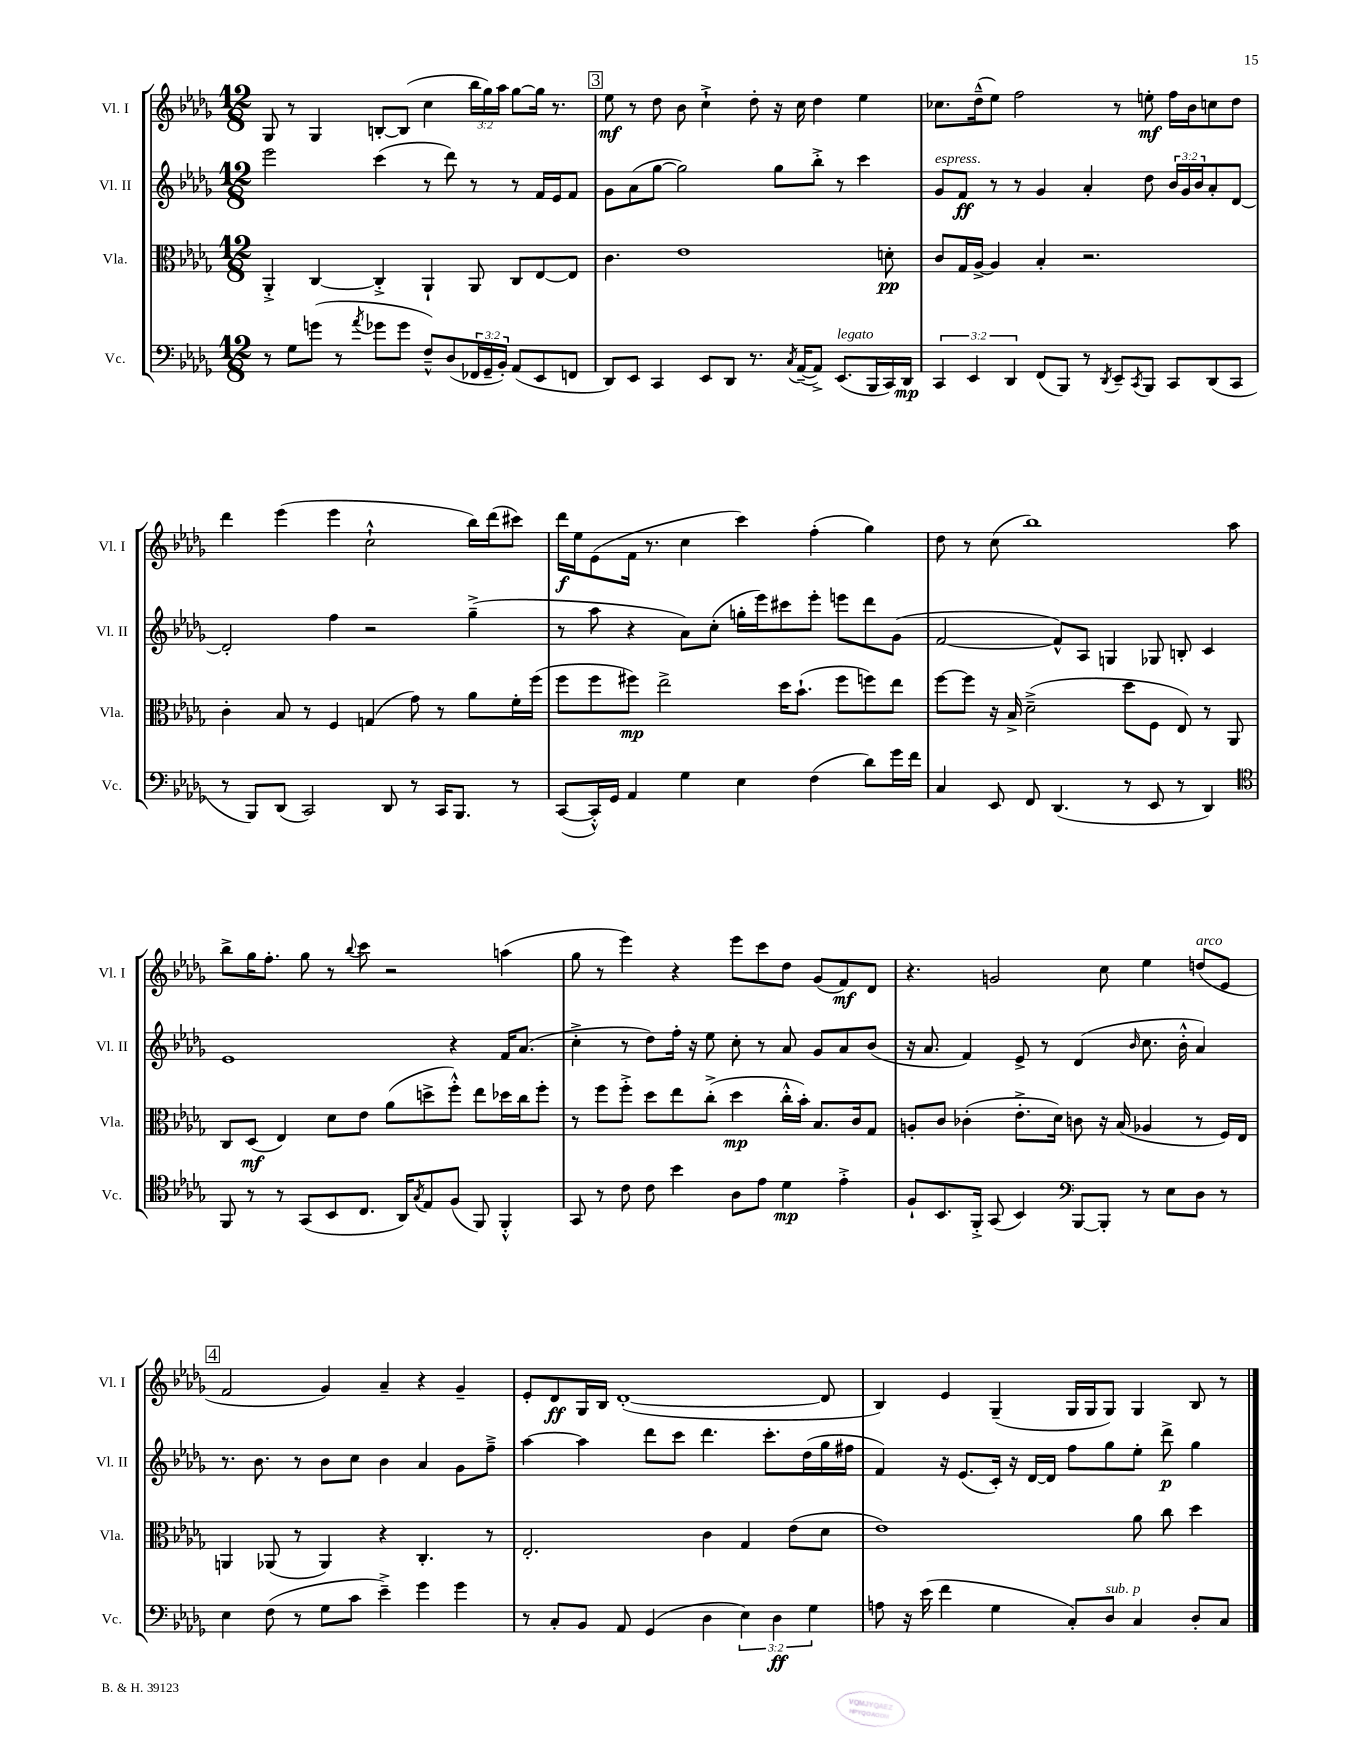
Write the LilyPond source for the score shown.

<<
\new StaffGroup <<
\new Staff = "s0" \with { instrumentName = "Vl. I" shortInstrumentName = "Vl. I" } {
    \clef treble \key des \major \numericTimeSignature \time 12/8 \override Staff.TupletNumber.text = #tuplet-number::calc-fraction-text
    ges8 r8 ges4 b8~-. b8( c''4 \tuplet 3/2 { bes''16 ges''16) aes''16 } ges''8~ ges''16 r8. |
    \mark \markup { \box "3" } ees''8\mf r8 des''8 bes'8 c''4-!-> des''8-. r16 c''16 des''4 ees''4 |
    ces''8. des''16---^( ees''8) f''2 r8 e''8-.\mf f''16 bes'16 c''8 des''8 |
    des'''4 ees'''4( ees'''4 c''2-!-^ bes''16) des'''16( cis'''8) |
    des'''16\f ees''16 ees'8( f'16 r8. c''4 c'''4) f''4-.( ges''4) |
    des''8 r8 c''8( bes''1) aes''8 |
    bes''8-> ges''16 f''8.-. ges''8 r8 \appoggiatura { bes''8 } c'''8 r2 a''4( |
    ges''8 r8 ees'''4) r4 ees'''8 c'''8 des''8 ges'8( f'8\mf) des'8 |
    r4. g'2 c''8 ees''4 d''8^\markup { \italic "arco" }( ees'8 |
    \mark \markup { \box "4" } f'2 ges'4) aes'4-- r4 ges'4-- |
    ees'8-. des'8\ff ges16 bes16 des'1~-.( des'8 |
    bes4) ees'4 ges4--( ges16 ges16 ges8) ges4 bes8 r8 \bar "|." |
}
\new Staff = "s1" \with { instrumentName = "Vl. II" shortInstrumentName = "Vl. II" } {
    \clef treble \key des \major \numericTimeSignature \time 12/8 \override Staff.TupletNumber.text = #tuplet-number::calc-fraction-text
    ees'''2 c'''4( r8 des'''8) r8 r8 f'16 ees'16 f'8 |
    \mark \markup { \box "3" } ges'8 aes'8( ges''8~ ges''2) ges''8 bes''8-.-> r8 c'''4 |
    ges'8^\markup { \italic "espress." } f'8\ff r8 r8 ges'4 aes'4-. des''8 \tuplet 3/2 { bes'16 ges'16 bes'16 } aes'8-. des'8~ |
    des'2-. f''4 r2 ges''4--->( |
    r8 aes''8 r4 aes'8) c''8-.( g''16-. ees'''16) cis'''8 ees'''8-. e'''8 des'''8 ges'8( |
    f'2~ f'8-^) aes8 g4 ges8 b8-. c'4 |
    ees'1 r4 f'16 aes'8.( |
    c''4-.-> r8 des''8) f''16-. r16 ees''8 c''8-. r8 aes'8 ges'8 aes'8 bes'8( |
    r16 aes'8. f'4) ees'8-> r8 des'4( \grace { bes'16 } c''8. bes'16-.-^ aes'4) |
    \mark \markup { \box "4" } r8. bes'8. r8 bes'8 c''8 bes'4 aes'4 ges'8 f''8---> |
    aes''4~ aes''4 des'''8 c'''8 des'''4. c'''8.-. des''16( ges''16 fis''16 |
    f'4) r16 ees'8.( c'16-.) r16 des'16~ des'16 f''8 ges''8 ees''8-. des'''8->\p ges''4 \bar "|." |
}
\new Staff = "s2" \with { instrumentName = "Vla." shortInstrumentName = "Vla." } {
    \clef alto \key des \major \numericTimeSignature \time 12/8
    aes,4-.-> c4~ c4-.-> aes,4-! aes,8 c8 ees8~ ees8 |
    \mark \markup { \box "3" } c'4. ees'1 d'8-.\pp |
    c'8 ges16 aes16~-> aes4 bes4-. r2. |
    c'4-. bes8 r8 f4 g4( ges'8) r8 aes'8 f'16-. f''16( |
    f''8 f''8 fis''8\mp) ees''2-> des''16 bes'8.-!( fis''8 f''8) ees''8 |
    f''8~ f''8 r16 bes16-> des'2--->( des''8 f8 ees8) r8 aes,8 |
    c8 des8\mf( ees4) des'8 ees'8 aes'8( d''8-> f''8-.-^) ees''8 des''16 c''16 f''8-. |
    r8 f''8 f''8-.-> des''8 ees''8 c''8-.->( des''4\mp c''16-.-^ bes'16-.) bes8. c'16 ges8 |
    a8-. c'8 ces'4-.( ees'8.-.-> des'16) c'8 r16 bes16( aes4 r8 f16) ees16 |
    \mark \markup { \box "4" } a,4 aes,8( r8 aes,4) r4 c4.-. r8 |
    ees2.-. c'4 ges4 ees'8( des'8 |
    ees'1) aes'8 c''8 des''4 \bar "|." |
}
\new Staff = "s3" \with { instrumentName = "Vc." shortInstrumentName = "Vc." } {
    \clef bass \key des \major \numericTimeSignature \time 12/8 \override Staff.TupletNumber.text = #tuplet-number::calc-fraction-text
    r8 ges8 g'8( r8 \acciaccatura { aes'8 } ges'8 ges'8 f8---^) des8( \tuplet 3/2 { fes,16 ges,16-- bes,16-.) } aes,8( ees,8 f,8 |
    \mark \markup { \box "3" } des,8) ees,8 c,4 ees,8 des,8 r8. \acciaccatura { c8 } aes,16~--( aes,8->) ees,8.^\markup { \italic "legato" }( bes,,16 c,16) des,16\mp |
    \tuplet 3/2 { c,4 ees,4 des,4 } f,8( bes,,8) r8 \acciaccatura { des,8 } ees,8-- \acciaccatura { c,8 } bes,,8 c,8 des,8( c,8 |
    r8 bes,,8) des,8( c,2) des,8 r8 c,16 bes,,8. r8 |
    c,8~( c,16-.-^) ges,16 aes,4 ges4 ees4 f4( des'8) ges'16 f'16 |
    c4 ees,8 f,8 des,4.( r8 ees,8 r8 des,4) |
    \clef tenor f,8 r8 r8 ges,8( bes,8 c8. aes,16) \acciaccatura { ges8 } ees8 f8( f,8) f,4-.-^ |
    ges,8 r8 c'8 c'8 bes'4 aes8 ees'8 des'4\mp ees'4-.-> |
    f8-! bes,8. f,16-.-> ges,8( bes,4) \clef bass bes,,8~ bes,,8-. r8 ees8 des8 r8 |
    \mark \markup { \box "4" } ees4 f8( r8 ges8 c'8 ees'4--->) ges'4 ges'4 |
    r8 c8-. bes,8 aes,8 ges,4( des4 \tuplet 3/2 { ees4) des4\ff ges4 } |
    a8 r16 ees'16( f'4 ges4 c8-.) des8^\markup { \italic "sub. p" } c4 des8-. c8 \bar "|." |
}
>>
>>
\layout { \context { \Score \remove "Bar_number_engraver" } }
